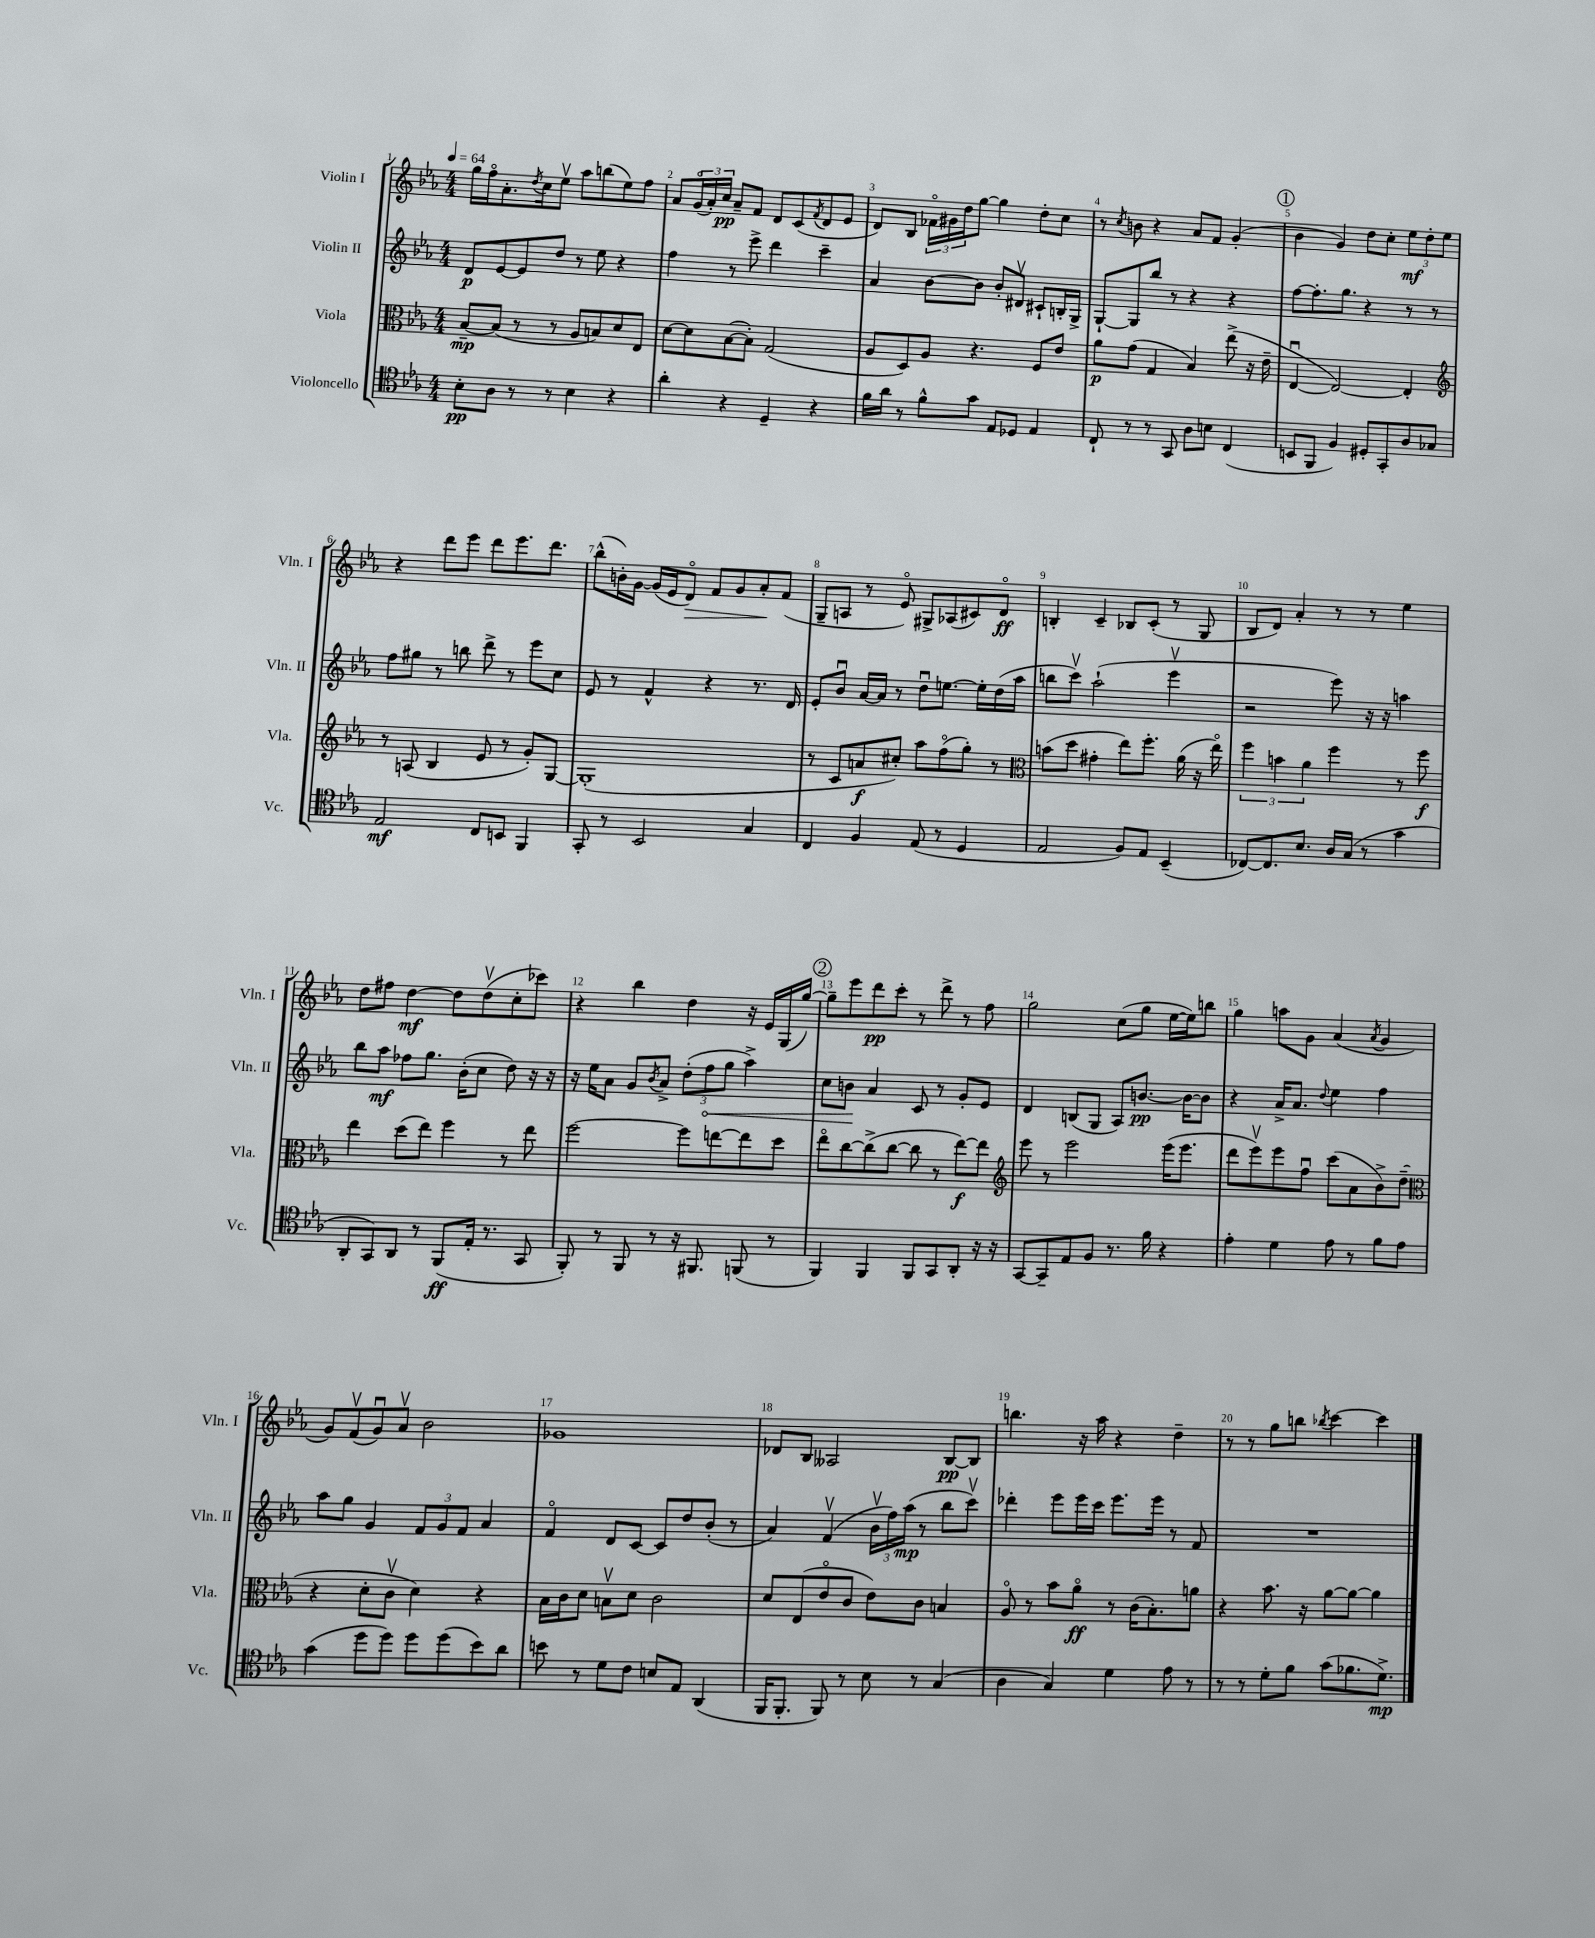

**kern	**dynam	**kern	**dynam	**kern	**dynam	**kern	**dynam
*part4	*part4	*part3	*part3	*part2	*part2	*part1	*part1
*staff4	*staff4	*staff3	*staff3	*staff2	*staff2	*staff1	*staff1
*I"Violoncello	*	*I"Viola	*	*I"Violin II	*	*I"Violin I	*
*I'Vc.	*	*I'Vla.	*	*I'Vln. II	*	*I'Vln. I	*
*clefC4	*	*clefC3	*	*clefG2	*	*clefG2	*
*k[b-e-a-]	*	*k[b-e-a-]	*	*k[b-e-a-]	*	*k[b-e-a-]	*
*M4/4	*	*M4/4	*	*M4/4	*	*M4/4	*
*MM64	*	*MM64	*	*MM64	*	*MM64	*
=1	=1	=1	=1	=1	=1	=1	=1
8B-'\L	pp	[8B-~/L	mp	8d/L	p	16gg\LL	.
.	.	.	.	.	.	16ff\J	.
8A-\J	.	(8B-/J]	.	[8e-/	.	8.a-'\	.
8r	.	8r	.	8e-/]	.	.	.
.	.	.	.	.	.	8qdd/	.
.	.	.	.	.	.	16cc\k	.
8r	.	8r	.	8dd/J	.	8ee-v\J	.
4B-\	.	8A-/L	.	8r	.	8aa-\L	.
.	.	8Bn/)	.	8ee-\	.	(8bbn\	.
4r	.	8d/	.	4r	.	8ee-\)	.
.	.	8E-/J	.	.	.	8ff\J	.
=2	=2	=2	=2	=2	=2	=2	=2
4a-'\	.	[8d\L	.	4ff\	.	8a-/L	.
.	.	8d\]	.	.	.	(24g/L	.
.	.	.	.	.	.	24a-'/)	.
.	.	.	.	.	.	24cc/JJ	pp
4r	.	([8B-\	.	8r	.	8a-~/L	.
.	.	8B-'\J])	.	8eee-^\	.	8f/J	.
4D~/	.	(2G/	.	4ddd\	.	8d/L	.
.	.	.	.	.	.	(8c/	.
.	.	.	.	.	.	8qf/	.
4r	.	.	.	4ccc~\	.	8d/	.
.	.	.	.	.	.	8e-/J	.
=3	=3	=3	=3	=3	=3	=3	=3
16f\LL	.	8A-/L	.	4a-/	.	8d/L)	.
16a-\JJ	.	.	.	.	.	.	.
8r	.	8D/)	.	.	.	8B-/J	.
8f^^\L	.	8A-/J	.	[8b-\L	.	24f-X\LL	.
.	.	.	.	.	.	24g#X\	.
.	.	.	.	.	.	24dd\J	.
8g\J	.	4.r	.	8b-\J]	.	[8gg\J	.
8E-/L	.	.	.	8b-'/L	.	4gg\]	.
8D-X/J	.	.	.	8d#Xv/J	.	.	.
4E-/	.	8F/L	.	8c#X`/L	.	8dd'\L	.
.	.	8e-/J	.	16Bn'/L	.	8cc\J	.
.	.	.	.	16G^/JJ	.	.	.
=4	=4	=4	=4	=4	=4	=4	=4
8C`/	.	8a-\L	p	[8G`/L	.	8r	.
.	.	.	.	.	.	8qcc/	.
8r	.	(8g\J	.	8G/]	.	8bn\	.
8r	.	4G/	.	8bb-/J	.	4r	.
8GG/	.	.	.	8r	.	.	.
8A-\L	.	4B-/)	.	4r	.	8a-/L	.
8Bn\J	.	.	.	.	.	8f/J	.
(4C/	.	(8ee-^\	.	4r	.	(4g'/	.
.	.	16r	.	.	.	.	.
.	.	16e-~\	.	.	.	.	.
!!LO:REH:place=s1:t=1
=5	=5	=5	=5	=5	=5	=5	=5
8BBn/L	.	[4E-u/	.	[8ff\L	.	4b-\	.
8FF/J	.	.	.	8.ff'\]	.	.	.
4F/)	.	2E-/_)	.	.	.	4g/)	.
.	.	.	.	8.gg\J	.	.	.
8D#X'/L	.	.	.	4r	.	8dd\L	.
8GG'/	.	.	.	.	.	8cc'\J	.
8A-/	.	4E-'/]	.	8r	.	12ee-\L	mf
.	.	.	.	.	.	12dd'\	.
8G-X/J	.	.	.	8r	.	.	.
.	.	.	.	.	.	12ee-\J	.
!!LO:LB:g=z
=6	=6	=6	=6	=6	=6	=6	=6
*	*	*clefG2	*	*	*	*	*
2E-/	mf	8r	.	8ff\L	.	4r	.
.	.	(8An/	.	8gg#X\J	.	.	.
.	.	4B-/	.	8r	.	8ddd\L	.
.	.	.	.	8bbn\	.	8eee-\J	.
8C/L	.	8e-/	.	8ddd^\	.	8ddd\L	.
8BBn/J	.	8r	.	8r	.	8.eee-\	.
4FF/	.	8g'/L)	.	8eee-\L	.	.	.
.	.	.	.	.	.	8.ddd\J	.
.	.	[8G/J	.	8cc\J	.	.	.
=7	=7	=7	=7	=7	=7	=7	=7
8GG'/	.	(1G']	.	8e-/	.	(8bb-^^\L	.
8r	.	.	.	8r	.	16bn'\L)	.
.	.	.	.	.	.	[16g\JJ	.
2BB-/	.	.	.	4f^^/	.	(16g/LL]	.
.	.	.	.	.	.	16e-/J	.
!	!	!	!	!	!	!	!LO:HP:b
.	.	.	.	.	.	8d/J)	>
.	.	.	.	4r	.	8f/L	.
.	.	.	.	.	.	8g/	.
4G/	.	.	.	8.r	.	8a-'/	.
.	.	.	.	.	.	(8f/J	]
.	.	.	.	16d/	.	.	.
=8	=8	=8	=8	=8	=8	=8	=8
4C/	.	8r	.	8e-'/L	.	8G~/L	.
.	.	8c/L	.	8b-u/J	.	8An/J	.
4F/	.	8an/	f	[16a-/LL	.	8r	.
.	.	.	.	16a-/JJ]	.	.	.
.	.	8cc#X'/J)	.	8r	.	8e-/)	.
(8E-/	.	8aa-\L	.	8ddu\L	.	8G#X^/L	.
8r	.	(8ff\	.	[8.een\J	.	(8A-X/	.
4D/	.	8gg'\J)	.	.	.	8c#X/)	.
.	.	.	.	16ee'\LL]	.	.	.
.	.	8r	.	(16dd\	.	8d/J	ff
.	.	.	.	16aa-\JJ	.	.	.
=9	=9	=9	=9	=9	=9	=9	=9
*	*	*clefC3	*	*	*	*	*
2E-/	.	(8bn\L	.	8bbn\L	.	4Bn'/	.
.	.	8dd\J	.	8cccv\J)	.	.	.
.	.	4g#X'\	.	(2aa-`\	.	4c~/	.
8F/L)	.	8ee-\L)	.	.	.	8B-X/L	.
8E-/J	.	8.ff'\J	.	.	.	(8c'/J	.
(4BB-~/	.	.	.	4eee-v\	.	8r	.
.	.	(16a-\	.	.	.	.	.
.	.	16r	.	.	.	8G/	.
.	.	16ee-\)	.	.	.	.	.
=10	=10	=10	=10	=10	=10	=10	=10
[8C-X/L)	.	6ff\	.	2r	.	8B-/L	.
8.C-/]	.	.	.	.	.	8d/J)	.
.	.	6bn\	.	.	.	.	.
.	.	.	.	.	.	4a-'/	.
8.B-/J	.	.	.	.	.	.	.
.	.	6a-\	.	.	.	.	.
16A-/LL	.	4ff\	.	8eee-\)	.	8r	.
(16G/JJ	.	.	.	.	.	.	.
8r	.	.	.	16r	.	8r	.
.	.	.	.	16r	.	.	.
4g\	.	8r	.	4aan\	.	4ee-\	.
.	.	8ff\	f	.	.	.	.
!!LO:LB:g=z
=11	=11	=11	=11	=11	=11	=11	=11
8AA-'/L	.	4ee-\	.	8bb-\L	.	8dd\L	.
8GG/)	.	.	.	8aa-\J	mf	8ff#X\J	.
8AA-/J	.	(8dd\L	.	8ff-X\L	.	[4dd\	mf
8r	.	8ee-\J)	.	8.gg\J	.	.	.
(8FF/L	ff	4ff\	.	.	.	8dd\L]	.
.	.	.	.	(16b-'\KL	.	.	.
16E-'/Jk	.	.	.	8cc\J	.	(8ddv\	.
8.r	.	.	.	.	.	.	.
.	.	8r	.	8dd\)	.	8cc'\	.
8GG/	.	8ee-\	.	16r	.	8ccc-X\J)	.
.	.	.	.	16r	.	.	.
=12	=12	=12	=12	=12	=12	=12	=12
8FF'/)	.	[2ff\	.	16r	.	4r	.
.	.	.	.	16ee-\KL	.	.	.
8r	.	.	.	8a-\J	.	.	.
8FF/	.	.	.	8g/L	.	4bb-\	.
.	.	.	.	8qb-/	.	.	.
8r	.	.	.	8a-^/J	.	.	.
16r	.	8ff\L]	.	(12dd'\L	.	4dd\	.
8.FF#X/	.	.	.	.	.	.	.
!	!	!	!	!	!LO:HP:b	!	!
.	.	.	.	12ff\	<	.	.
.	.	[8een\	.	.	.	.	.
.	.	.	.	12gg\J	.	.	.
(8FFn/	.	8ee\]	.	4aa-^\)	.	16r	.
.	.	.	.	.	.	16e-/LL	.
8r	.	8dd\J	.	.	.	(16G/	.
.	.	.	.	.	.	[16gg/JJ)	.
!!LO:REH:place=s1:t=2
=13	=13	=13	=13	=13	=13	=13	=13
4FF/)	.	8ee-\L	.	8cc\L	.	8gg~\L]	.
.	.	[8cc\	.	8bn\J	.	8eee-\	.
4FF/	.	(8cc^\]	.	4a-/	[	8ddd\	pp
.	.	[8cc\J	.	.	.	8ccc'\J	.
8FF/L	.	8cc\]	.	8c/	.	8r	.
8GG/	.	8r	.	8r	.	8ddd^\	.
8AA-'/J	.	[8ee-\L)	f	8g'/L	.	8r	.
16r	.	8ee-\J]	.	8e-/J	.	8ff\	.
16r	.	.	.	.	.	.	.
=14	=14	=14	=14	=14	=14	=14	=14
*	*	*clefG2	*	*	*	*	*
[8GG/L	.	8eee-\	.	4d/	.	2gg\	.
8GG~/]	.	8r	.	.	.	.	.
8E-/	.	2eee-\	.	(8Bn/L	.	.	.
8F/J	.	.	.	8G/J	.	.	.
8.r	.	.	.	8A-/L)	.	(8cc\L	.
.	.	.	.	[8.bn/J	pp	8gg\J	.
16f\	.	.	.	.	.	.	.
4r	.	(16eee-\KL	.	.	.	[16ee-\LL	.
.	.	8.eee-\J	.	16b\KL_	.	16ee-\J])	.
.	.	.	.	8b\J]	.	8bbn\J	.
=15	=15	=15	=15	=15	=15	=15	=15
4e-'\	.	8ddd\L	.	4r	.	4gg\	.
.	.	8eee-v\)	.	.	.	.	.
4d\	.	8eee-\	.	16a-^/KL	.	8aan\L	.
.	.	.	.	8.a-/J	.	.	.
.	.	8ffu\J	.	.	.	8g\J	.
.	.	.	.	8qqdd/	.	.	.
8e-\	.	(8ccc\L	.	4ee-\	.	(4a-/	.
8r	.	8a-\	.	.	.	.	.
.	.	.	.	.	.	8qa-/	.
8f\L	.	8b-^\)	.	4ff\	.	4g/	.
8e-\J	.	(8dd~\J	.	.	.	.	.
!!LO:LB:g=z
=16	=16	=16	=16	=16	=16	=16	=16
*	*	*clefC3	*	*	*	*	*
(4g\	.	4r	.	8aa-\L	.	8g/L)	.
.	.	.	.	8gg\J	.	(8fv/	.
8dd\L	.	8d'\L	.	4g/	.	8gu/)	.
8dd\J)	.	8cv\J	.	.	.	8a-v/J	.
8dd\L	.	4d\)	.	12f/L	.	2b-\	.
.	.	.	.	12g/	.	.	.
(8dd\	.	.	.	.	.	.	.
.	.	.	.	12f/J	.	.	.
8b-\)	.	4r	.	4a-/	.	.	.
8a-\J	.	.	.	.	.	.	.
=17	=17	=17	=17	=17	=17	=17	=17
8bn\	.	16B-\LL	.	4f/	.	1g-X	.
.	.	16c\J	.	.	.	.	.
8r	.	8d\J	.	.	.	.	.
8d\L	.	8Bnv\L	.	8d/L	.	.	.
8c\J	.	8d\J	.	[8c/J	.	.	.
8Bn/L	.	2c\	.	8c/L]	.	.	.
8E-/J	.	.	.	8dd/	.	.	.
(4AA-/	.	.	.	(8b-'/J	.	.	.
.	.	.	.	8r	.	.	.
=18	=18	=18	=18	=18	=18	=18	=18
16FF/KL	.	8d/L	.	4a-/)	.	8d-X/L	.
8.FF'/J	.	.	.	.	.	.	.
.	.	(8E-/	.	.	.	8B-/J	.
8FF/)	.	8e-/	.	(4fv/	.	2A--X/	.
8r	.	8c/J	.	.	.	.	.
8B-\	.	8e-\L)	.	24b-v\LL	.	.	.
.	.	.	.	24ff\)	.	.	.
.	.	.	.	(24aa-\JJ	mp	.	.
8r	.	8c\J	.	8r	.	.	.
(4G/	.	4Bn/	.	8bb-\L	.	[8B-/L	pp
.	.	.	.	8cccv\J)	.	8B-/J]	.
=19	=19	=19	=19	=19	=19	=19	=19
4A-\	.	8A-/	.	4ddd-X'\	.	4.bbn\	.
.	.	8r	.	.	.	.	.
4G/)	.	8b-\L	.	8eee-\L	.	.	.
.	.	8a-\J	ff	16eee-\L	.	16r	.
.	.	.	.	16ccc\JJ	.	16aa-\	.
4d\	.	8r	.	8.eee-\L	.	4r	.
.	.	(16c\KL	.	.	.	.	.
.	.	8.B-'\)	.	16eee-\Jk	.	.	.
8e-\	.	.	.	8r	.	4dd~\	.
8r	.	8an\J	.	8f/	.	.	.
=20	=20	=20	=20	=20	=20	=20	=20
8r	.	4r	.	1r	.	8r	.
8r	.	.	.	.	.	8r	.
8d'\L	.	8.b-\	.	.	.	8gg\L	.
8f\J	.	.	.	.	.	8bbn\J	.
.	.	16r	.	.	.	.	.
.	.	.	.	.	.	8qbb-X/	.
(8g\L	.	[8a-\L	.	.	.	[4ccc\	.
8.f-X\	.	8a-\J_	.	.	.	.	.
.	.	4a-\]	.	.	.	4ccc\]	.
8.d^\J)	mp	.	.	.	.	.	.
==	==	==	==	==	==	==	==
*-	*-	*-	*-	*-	*-	*-	*-
